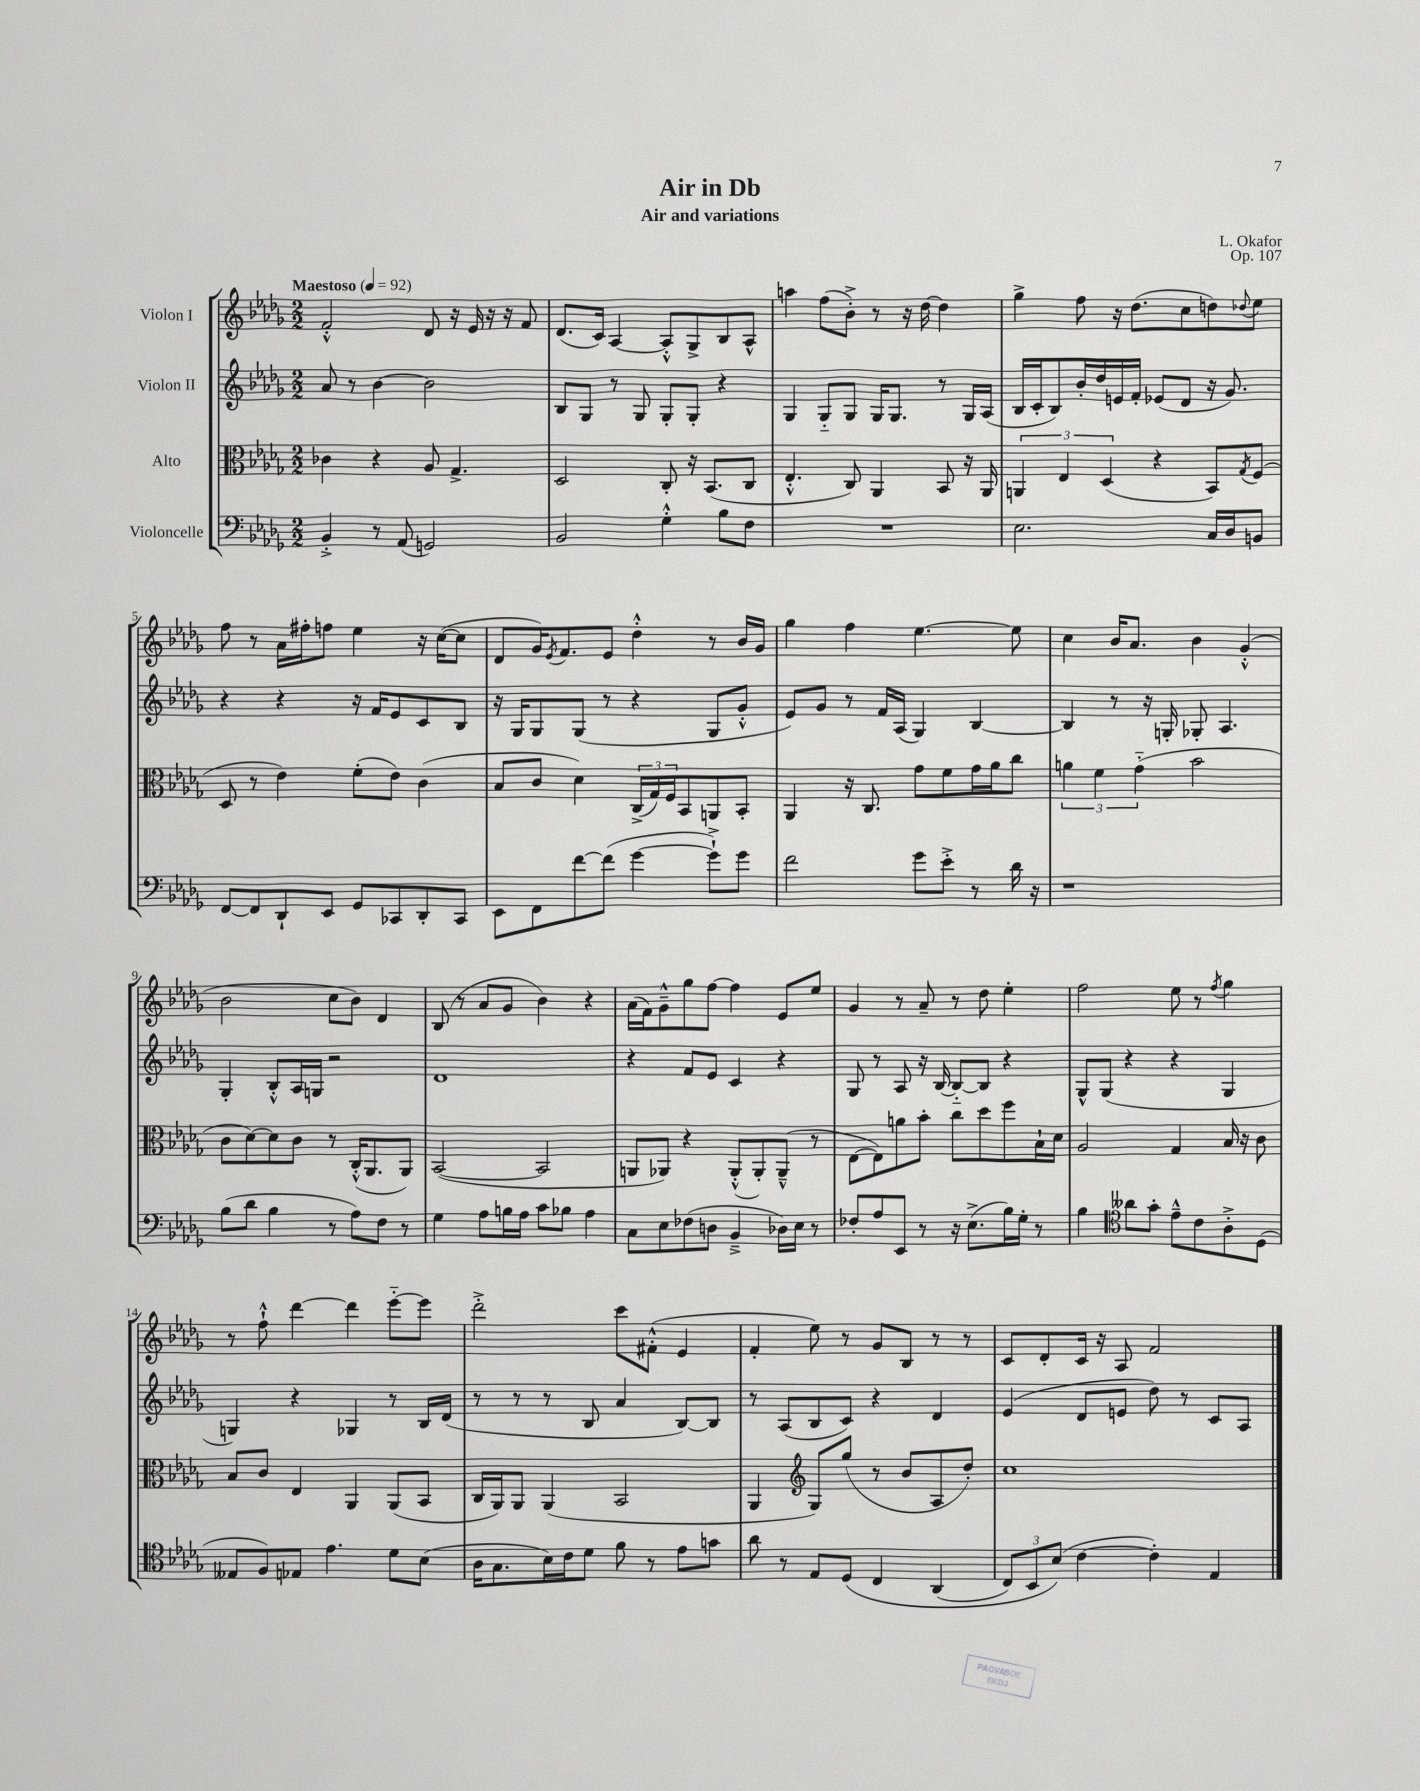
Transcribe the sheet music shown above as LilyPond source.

\header { title = "Air in Db" composer = "L. Okafor" subtitle = "Air and variations" opus = "Op. 107" }
<<
\new StaffGroup <<
\new Staff = "s0" \with { instrumentName = "Violon I" } {
    \clef treble \key des \major \numericTimeSignature \time 2/2 \tempo "Maestoso" 4 = 92
    f'2-.-^ des'8 r16 ees'16 r16 r16 f'8 |
    des'8.( c'16) aes4~ aes8-.-^ ges8-> bes8 aes8-^ |
    a''4 f''8( bes'8-.->) r8 r16 des''16~ des''4 |
    ges''4-> f''8 r16 des''8.( c''8 d''8) \appoggiatura { des''8 } ees''8 |
    f''8 r8 aes'16 fis''16-. f''8 ees''4 r16 c''16~( c''8 |
    des'8 ges'16) \acciaccatura { ees'8 } f'8. ees'8 des''4-.-^ r8 bes'16 ges'16 |
    ges''4 f''4 ees''4.~ ees''8 |
    c''4 bes'16 aes'8. bes'4 ges'4-.-^( |
    bes'2 c''8 bes'8) des'4 |
    bes8( r8 aes'8 ges'8 bes'4) r4 |
    aes'16( f'16) ges'8---^ ges''8 f''8~ f''4 ees'8 ees''8 |
    ges'4 r8 aes'8-- r8 des''8 ees''4-. |
    f''2 ees''8 r8 \acciaccatura { f''8 } ges''4 |
    r8 f''8-!-^ des'''4~ des'''4 ees'''8~-_ ees'''8 |
    des'''2-.-> c'''8 fis'8-.-^( ees'4 |
    f'4-. ees''8) r8 ges'8 bes8 r8 r8 |
    c'8 des'8-. c'16 r16 aes8 f'2 \bar "|." |
}
\new Staff = "s1" \with { instrumentName = "Violon II" } {
    \clef treble \key des \major \numericTimeSignature \time 2/2
    aes'8 r8 bes'4~ bes'2 |
    bes8 ges8 r8 ges8 ges8-. ges8-. r4 |
    ges4 ges8-_ ges8 ges16 ges8. r8 ges16 aes16( |
    bes16 c'16-. bes8) bes'16-. des''16 e'16 f'16-. ees'8( des'8 r16 ges'8.) |
    r4 r4 r16 f'16 ees'8 c'8 bes8 |
    r16 ges16 ges8 ges8( r8 r4 ges8 ges'8-.-^ |
    ees'8) ges'8 r8 f'16 aes16( ges4) bes4~ |
    bes4 r8 r16 g16-. ges8-. aes4. |
    ges4-. bes8-.-^ aes16 g16 r2 |
    des'1 |
    r4 f'8 ees'8 c'4 r4 |
    ges8 r8 aes8 r16 bes16~ bes8~-_ bes8 r4 |
    ges8-^ ges8( r4 r4 ges4 |
    g4) r4 ges4 r8 bes16 des'16( |
    r8 r8 r8 bes8 aes'4 bes8~) bes8 |
    r8 aes8( bes8 c'8) r4 des'4 |
    ees'4( des'8 e'8 des''8) r8 c'8 aes8 \bar "|." |
}
\new Staff = "s2" \with { instrumentName = "Alto" } {
    \clef alto \key des \major \numericTimeSignature \time 2/2
    ces'4 r4 aes8 ges4.-> |
    des2 c8-. r16 bes,8.( c8 |
    ees4.-.-^ c8) aes,4 bes,8 r16 aes,16 |
    \tuplet 3/2 { a,4 ees4 des4( } r4 bes,8) \acciaccatura { ges8 } f8( |
    des8 r8 ees'4) f'8-.( ees'8) c'4( |
    bes8 c'8 des'4) \tuplet 3/2 { c16->( ges16) f16 } bes,8 a,8 bes,8-. |
    aes,4 r16 c8. ges'8 f'8 ges'16 aes'16 c''8 |
    \tuplet 3/2 { a'4 f'4 ges'4-_( } bes'2 |
    c'8 des'8~) des'8 c'8 r8 c16-.-^( aes,8. aes,8) |
    bes,2~( bes,2 |
    a,8 aes,8) r4 aes,8-.-^( aes,8-.) aes,8---^( r8 |
    ees8~ ees8) a'8 bes'8-. c''8 des''8 f''8 bes16-! des'16 |
    aes2 ges4 bes16 r16 c'8 |
    bes8 c'8 ees4 aes,4 aes,8( bes,8 |
    c16 aes,16) aes,8 aes,4( bes,2 |
    aes,4 \clef treble ges8) ges''8( r8 bes'8 aes8 des''8-.) |
    c''1 \bar "|." |
}
\new Staff = "s3" \with { instrumentName = "Violoncelle" } {
    \clef bass \key des \major \numericTimeSignature \time 2/2
    bes,4-.-> r8 aes,8( g,2) |
    bes,2 ges4-.-^ bes8 f8 |
    R1 |
    ees2. c16 des16 b,8 |
    f,8~ f,8 des,8-! ees,8 ges,8 ces,8 des,8-. ces,8 |
    ees,8 f,8 f'8~ f'8( ges'4~ ges'8-!->) ges'8 |
    f'2 ges'8 ees'8-.-> r8 des'16 r16 |
    r1 |
    bes8( des'8 bes4 r8 aes8) f8 r8 |
    ges4 aes8 b16 aes16 c'8 bes8 aes4 |
    c8 ees8 fes8( d8 bes,4---> des16) ees16 r8 |
    fes8-. aes8 ees,8 r8 r16 ees8.->( bes16) ges16-. r8 |
    bes4 \clef tenor aeses'8 ges'8-. ees'8---^ c'8 aes8-.-> des8( |
    eeses8 f8) ees8 ees'4. des'8 bes8( |
    aes16 ges8. bes16) c'16 des'8 f'8 r8 ees'8 g'8 |
    aes'8 r8 ees8 des8\( c4 aes,4( |
    \tuplet 3/2 { c8) bes,8 bes8(\) } c'4~ c'4-.) ees4 \bar "|." |
}
>>
>>
